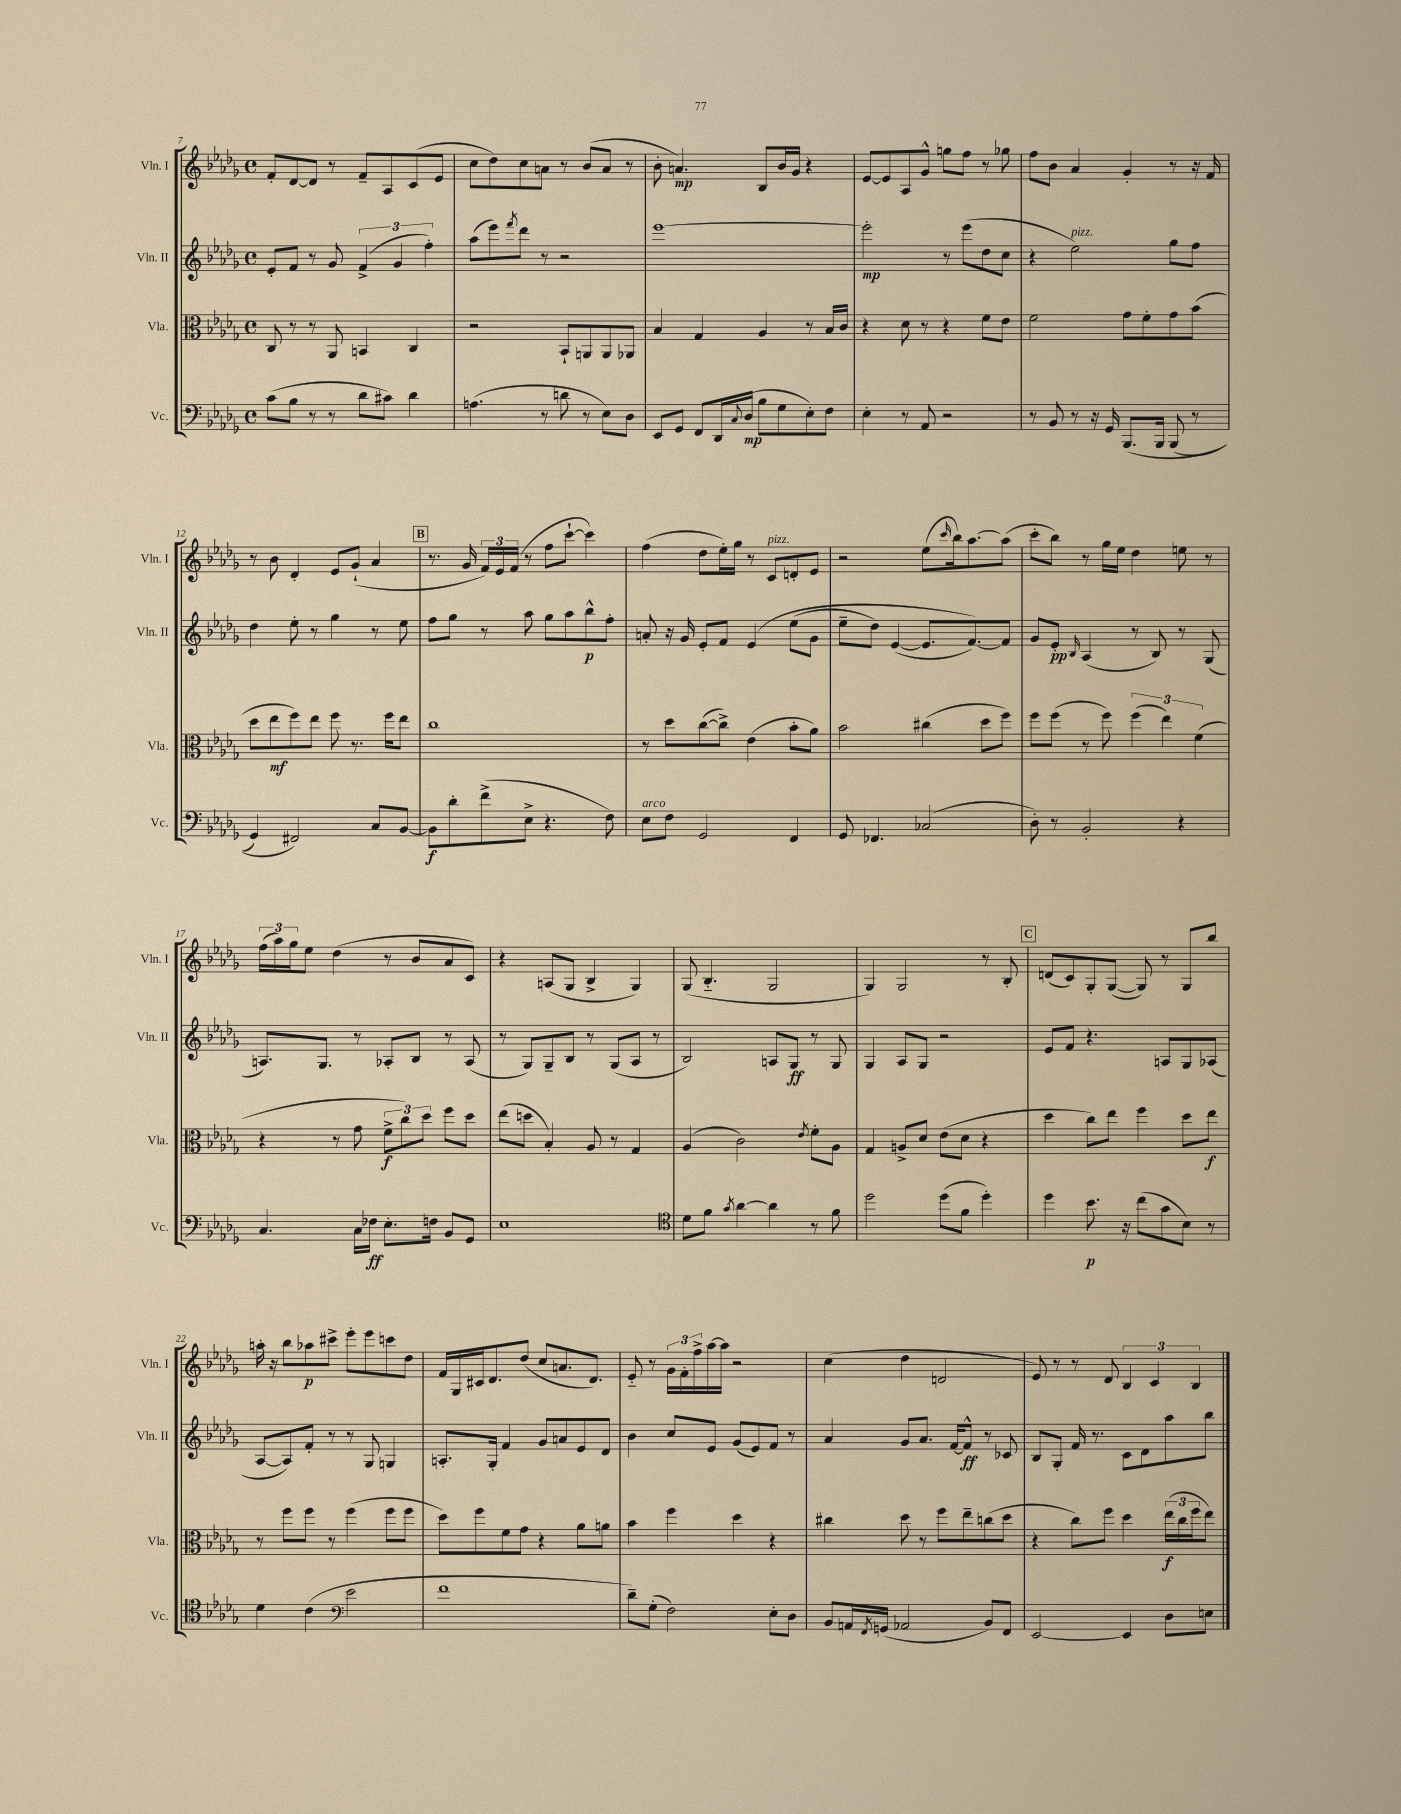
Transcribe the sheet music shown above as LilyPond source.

<<
\new StaffGroup <<
\new Staff = "s0" \with { instrumentName = "Vln. I" shortInstrumentName = "Vln. I" } {
    \clef treble \key des \major \defaultTimeSignature \time 4/4
    f'8-. des'8~ des'8 r8 f'8-- aes8 c'8( ees'8 |
    c''8 des''8) c''8 a'8 r8 bes'8( a'8 r8 |
    bes'8-. a'4.\mp) bes8 bes'16 ges'16 r4 |
    ees'8~ ees'8 aes8 ges'8-^ g''8 f''8 r8 ges''8 |
    f''8 bes'8 aes'4 ges'4-. r8 r16 f'16 |
    r8 bes'8 des'4-. ees'8 ges'8-!( aes'4 |
    \mark \markup { \box "B" } r8. ges'16 \tuplet 3/2 { f'16) ees'16 f'16( } r8 f''8 c'''8~-! c'''4) |
    f''4( des''8 ees''16-.) ges''16 r8 c'8^\markup { \italic "pizz." } d'8-. ees'8 |
    r2 ees''8( \grace { c'''16 } bes''16) aes''8.~ aes''8( |
    c'''8-. bes''8) r8 ges''16 ees''16 des''4 e''8 r8 |
    \tuplet 3/2 { f''16( aes''16) ges''16 } ees''8 des''4( r8 bes'8 aes'8 c'8) |
    r4 a8( ges8 bes4-> ges4) |
    ges8( bes4.-_ ges2 |
    ges4) ges2 r8 bes8-. |
    \mark \markup { \box "C" } d'8( c'8) ges8-. ges8~( ges8) r8 ges8 bes''8 |
    a''16-. r16 bes''8 aes''8\p cis'''8-> ees'''8-. ees'''8 c'''8 des''8 |
    f'16 ges16 cis'16 des'8. des''8( c''8 a'8. des'8.) |
    ees'8-_ r8 \tuplet 3/2 { ges'16 f'16-. f''16-> } aes''16~ aes''16 r2 |
    c''4( des''4 d'2 |
    ees'8) r8 r8 des'8 \tuplet 3/2 { bes4 c'4 bes4 } \bar "|." |
}
\new Staff = "s1" \with { instrumentName = "Vln. II" shortInstrumentName = "Vln. II" } {
    \clef treble \key des \major \defaultTimeSignature \time 4/4
    ees'8-. f'8 r8 ges'8 \tuplet 3/2 { f'4->( ges'4 f''4-.) } |
    aes''8( ees'''8) \acciaccatura { f'''8 } des'''8 r8 r2 |
    ees'''1~ |
    ees'''2-.\mp r8 ees'''8( des''8 c''8 |
    r4 ees''2^\markup { \italic "pizz." }) ges''8 f''8 |
    des''4 ees''8-. r8 ges''4 r8 ees''8 |
    \mark \markup { \box "B" } f''8 ges''8 r8 aes''8 ges''8 aes''8 bes''8-^\p f''8-. |
    a'8-. r16 ges'16 ees'8-. f'8 ees'4\( ees''8( ges'8 |
    ees''8-- des''8) ees'4~( ees'8. f'8.~)\) f'8 |
    ges'8 ees'8-.\pp \grace { bes16 } aes4( r8 bes8) r8 ges8( |
    a8.) ges8. r8 aes8-. bes8 r8 aes8( |
    r8 ges8) ges8-- bes8 r8 ges8( aes8 r8 |
    bes2) a8 ges8\ff r8 ges8 |
    ges4 aes8 ges8 r2 |
    \mark \markup { \box "C" } ees'8 f'8 r4. a8 ges8 aes8( |
    aes8~ aes8) f'8-. r8 r8 ges8 g4 |
    a8.-. ges16-. f'4 ges'8 a'8 ees'8 des'8 |
    bes'4 c''8 ees'8 ges'8( ees'8) f'8 r8 |
    aes'4 ges'8 aes'8. f'16~ f'8-^\ff r8 ces'8 |
    bes8 ges8-. f'16 r8. c'8 des'8 aes''8 bes''8 \bar "|." |
}
\new Staff = "s2" \with { instrumentName = "Vla." shortInstrumentName = "Vla." } {
    \clef alto \key des \major \defaultTimeSignature \time 4/4
    c8 r8 r8 aes,8 b,4 c4 |
    r2 bes,8-! a,8 a,8 aes,8 |
    bes4 ges4 aes4 r8 bes16 c'16 |
    r4 des'8 r8 r4 f'8 ees'8 |
    f'2 ges'8 f'8-. ges'8 bes'8( |
    des''8 ees''8\mf f''8) ees''8 f''8 r8. f''16 ees''8 |
    \mark \markup { \box "B" } c''1 |
    r8 des''8 c''8~( c''8->) ees'4( bes'8-. aes'8) |
    bes'2 cis''4( des''8 f''8) |
    f''8 f''8( r8 f''8) \tuplet 3/2 { f''4( ees''4) f'4( } |
    r4 r8 ges'8 \tuplet 3/2 { f'8->\f c''8) des''8 } f''8 des''8 |
    ees''8( d''8 bes4-.) aes8 r8 ges4 |
    aes4( c'2) \acciaccatura { ees'8 } f'8-. aes8 |
    ges4 a8-> des'8 ees'8( des'8 r4 |
    \mark \markup { \box "C" } des''4 c''8) ees''8 f''4 des''8 ees''8\f |
    r8 f''8 f''8 r8 f''4( f''8 f''8 |
    des''8) f''8 f'8 ges'8 r4 aes'8 a'8 |
    bes'4 f''4 des''4 r4 |
    cis''4 des''8 r8 f''8 ees''8-- c''8( des''8 |
    r4 c''8) f''8 des''4 \tuplet 3/2 { ees''16\f( c''16 f''16 } ees''8) \bar "|." |
}
\new Staff = "s3" \with { instrumentName = "Vc." shortInstrumentName = "Vc." } {
    \clef bass \key des \major \defaultTimeSignature \time 4/4
    c'8( bes8 r8 r8 des'8 cis'8) des'4 |
    a4.( r8 d'8 r8 ees8) des8 |
    ees,8 ges,8 f,8 des,16 \appoggiatura { c8 } des16\mp( bes8 ges8 ees8-.) f8 |
    ees4-. r8 aes,8 r2 |
    r8 bes,8 r8 r16 ges,16 bes,,8.\( bes,,16 bes,,8( r8 |
    ges,4) fis,2\) c8 bes,8~ |
    \mark \markup { \box "B" } bes,8\f des'8-. f'8->( ees8-> r4. f8) |
    ees8^\markup { \italic "arco" } f8 ges,2 f,4 |
    ges,8 fes,4. ces2( |
    des8-.) r8 bes,2-. r4 |
    c4. c16 fes16\ff ees8.-. f16 bes,8 ges,8 |
    ees1 |
    \clef tenor des'8 f'8 \acciaccatura { ges'8 } aes'4~ aes'4 r8 f'8 |
    des''2 des''8( f'8 des''4-.) |
    \mark \markup { \box "C" } des''4 bes'8.\p r16 c''8( ges'8 bes8) r8 |
    des'4 c'4( \clef bass ees'2 |
    f'1 |
    des'8--) ges8-.( f2) ees8-. des8 |
    bes,8 a,16 \acciaccatura { f,8 } g,16( aes,2 bes,8) f,8 |
    ees,2~ ees,4 des8 e8 \bar "|." |
}
>>
>>
\layout { \context { \Score currentBarNumber = #7 } }
